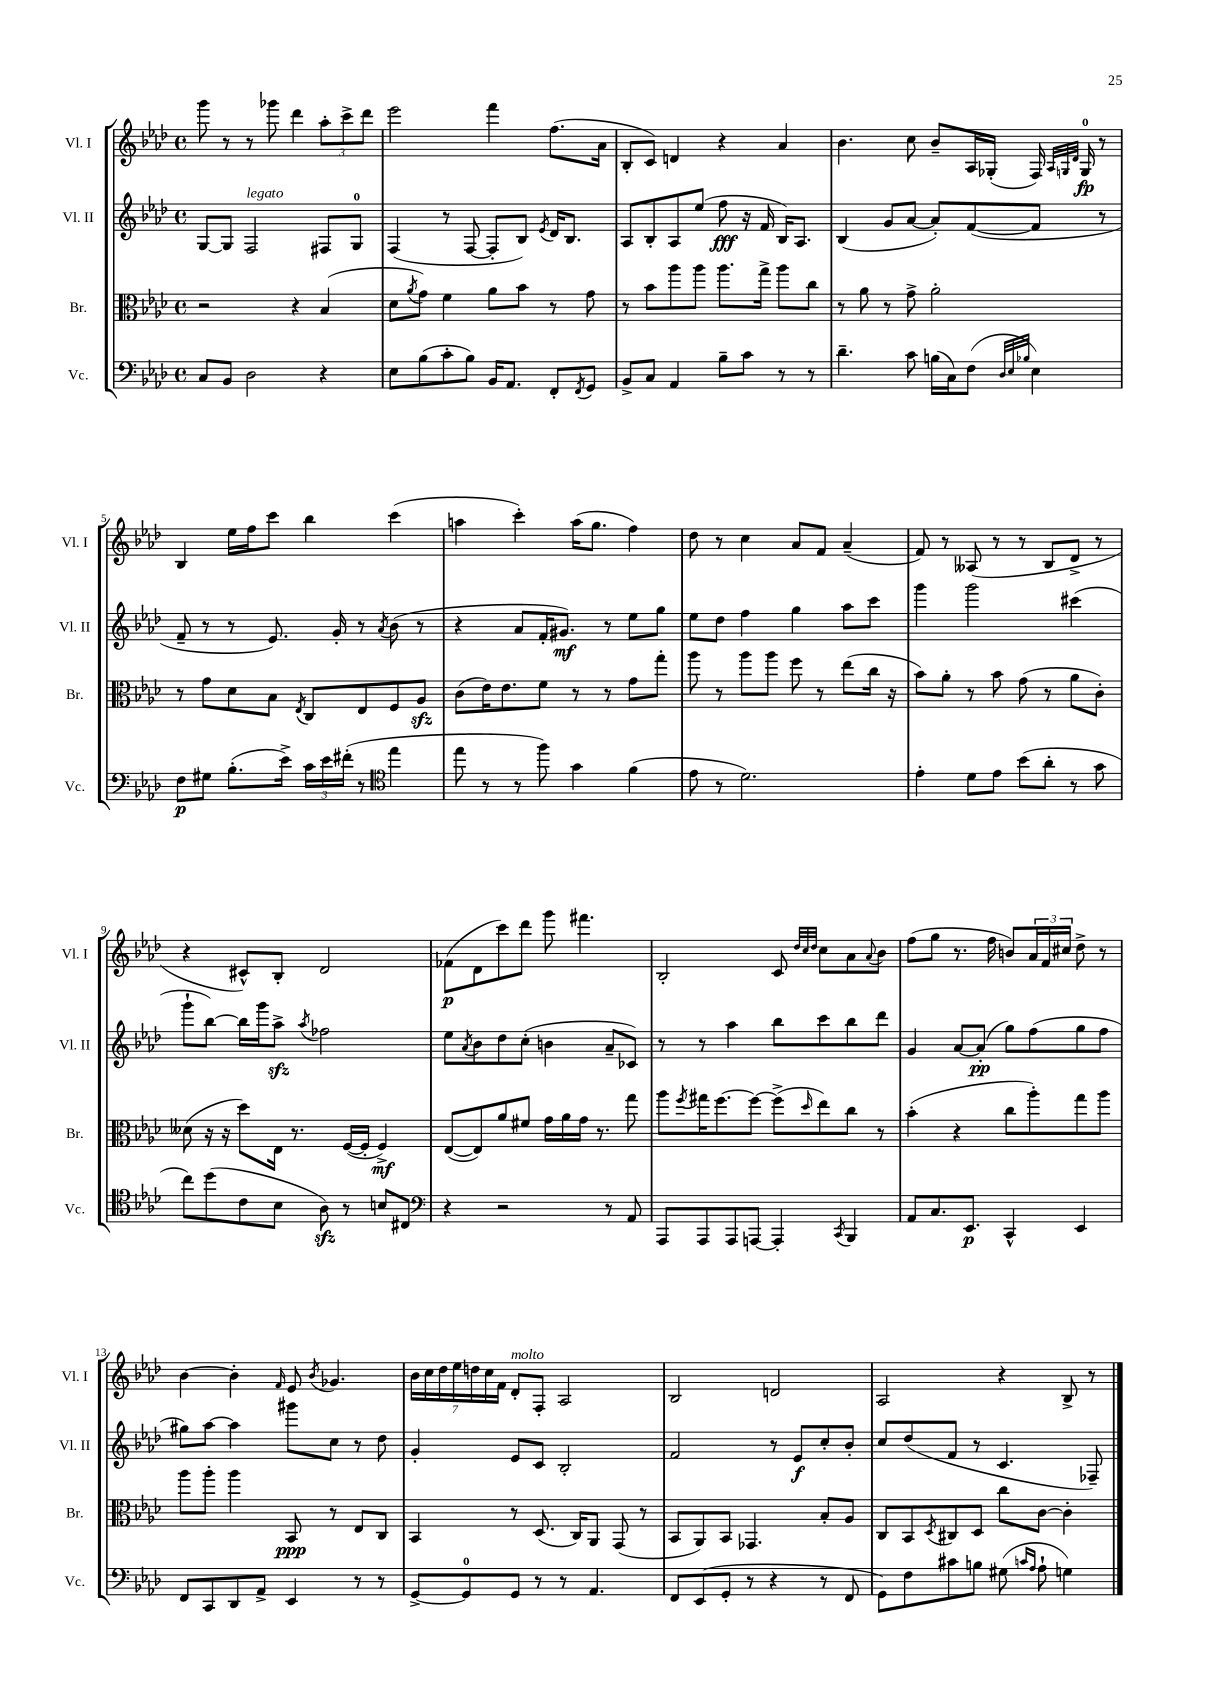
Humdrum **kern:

**kern	**kern	**kern	**kern
*staff4	*staff3	*staff2	*staff1
*clefF4	*clefC3	*clefG2	*clefG2
*k[b-e-a-d-]	*k[b-e-a-d-]	*k[b-e-a-d-]	*k[b-e-a-d-]
*M4/4	*M4/4	*M4/4	*M4/4
*met(c)	*met(c)	*met(c)	*met(c)
8C	2r	[8G	8ggg
8BB-	.	8G]	8r
2D-	.	2F	8r
.	.	.	8ggg-
.	4r	.	4ddd-
4r	(4B-	8F#	12aa-'
.	.	.	12ccc^
.	.	8G	.
.	.	.	12ddd-
=	=	=	=
8E-	8d-	(4F	2eee-
.	8qa-	.	.
(8B-	8g)	.	.
8c'	4f	8r	.
8B-)	.	[8F	.
16BB-	8a-	8F']	4fff
8.AA-	.	.	.
.	8b-	8B-)	.
.	.	8qe-	.
8FF'	8r	16d-	(8.ff
.	.	8.B-	.
8qFF	.	.	.
8GG	8g	.	.
.	.	.	16a-
=	=	=	=
8BB-^	8r	8A-	8B-'
8C	8b-	8B-'	8c)
4AA-	8aa-	8A-	4d
.	8aa-	(8ee-	.
8B-~	8.aa-	8ff	4r
8c	.	16r	.
.	16gg^	16f	.
8r	8aa-	16B-)	4a-
.	.	8.A-	.
8r	8cc	.	.
=	=	=	=
4.d-~	8r	(4B-	4.b-
.	8a-	.	.
.	8r	8g	.
8c	8g^	[8a-	8cc
(16B	2a-'	8a-'])	8b-~
16C)	.	.	.
(8F	.	([8f	16A-
.	.	.	(16G-'
32qqD-	.	.	.
32qqE-	.	.	.
32qqB-	.	.	.
4E-)	.	8f]	16F)
.	.	.	32qqA-
.	.	.	32qqG
.	.	.	32qqd-
.	.	.	16G
.	.	8r	8r
=	=	=	=
8F	8r	8f~	4B-
8G#	8g	8r	.
(8.B-'	8d-	8r	16ee-
.	.	.	16ff
.	8B-	8.e-)	8ccc
16e-^)	.	.	.
.	8qE-	.	.
24c	8C	.	4bb-
24e-	.	.	.
.	.	16g'	.
(24f#'	.	.	.
8r	8E-	8r	.
*clefC4	*	*	*
.	.	8qa-	.
4ee-	8F	(8b-	(4ccc
.	8A-	8r	.
=	=	=	=
8ee-	(8c	4r	4aa
8r	16e-)	.	.
.	8.e-	.	.
8r	.	8a-	4ccc')
8ff)	8f	16f'	.
.	.	8.g#)	.
4g	8r	.	(16aa
.	.	.	8.gg
.	8r	8r	.
(4f	8g	8ee-	4ff)
.	8gg'	8gg	.
=	=	=	=
8e-	8aa-	8ee-	8dd-
8r	8r	8dd-	8r
2.d-)	8aa-	4ff	4cc
.	8aa-	.	.
.	8ff	4gg	8a-
.	8r	.	8f
.	(8ee-	8aa-	(4a-~
.	16cc	8ccc	.
.	16r	.	.
=	=	=	=
4e-'	8b-)	4ggg	8f)
.	8a-'	.	8r
8d-	8r	2ggg	(8A--
8e-	8b-	.	8r
(8b-	(8g	.	8r
8a-'	8r	.	8B-
8r	8a-	(4ccc#	8d-^
8g	8c')	.	8r
=	=	=	=
8cc)	(8d--	8ggg`	4r
(8dd-	16r	[8bb-)	.
.	16r	.	.
8c	8dd-)	16bb-]	8c#^^)
.	.	16ggg	.
8B-	16E-	8aa-^	8B-'
.	8.r	.	.
.	.	8qaa-	.
8A-)	.	2ff-	2d-
8r	([16F	.	.
.	16F']	.	.
8B	4F^)	.	.
8C#	.	.	.
=	=	=	=
*clefF4	*	*	*
4r	([8E-	8ee-	(8f-
.	.	8qa-	.
.	8E-])	8b-	8d-
2r	8a-	8dd-	8ccc)
.	8f#	(8cc'	8ddd-
.	16g	4b	8ggg
.	16a-	.	.
.	16g	.	4.fff#
.	8.r	.	.
8r	.	8a-~	.
8AA-	8gg	8c-)	.
=	=	=	=
8AAA-	8aa-	8r	2B-'
.	8qff	.	.
8AAA-	16gg#	8r	.
.	[8.ff	.	.
8AAA-	.	4aa-	.
[8AAA	8ff_	.	.
4AAA']	(8ff^]	8bb-	8c
.	.	.	32qqdd-
.	.	.	32qqcc
.	16qqdd-	.	32qqdd-
.	8ee-)	8ccc	8cc
8qCC	.	.	.
4BBB-	8cc	8bb-	8a-
.	.	.	8qqa-
.	8r	8ddd-	8b-
=	=	=	=
8AA-	(4b-'	4g	(8ff
8.C	.	.	8gg
.	4r	[8a-	8.r
8.EE-	.	.	.
.	.	(8a-']	.
.	.	.	16ff
4CC^^	8cc	8gg)	8b)
.	8aa-')	(8ff	24a-
.	.	.	24f
.	.	.	24cc#
4EE-	8gg	8gg	8dd-^
.	8aa-	8ff	8r
=	=	=	=
8FF	8aa-	8gg#)	[4b-
8CC	8aa-'	[8aa-	.
8DD-	4aa-	4aa-]	4b-']
8AA-^	.	.	.
.	.	.	16qqf
4EE-	8BB-	8ggg#	8e-
.	.	.	8qb-
.	8r	8cc	4.g-
8r	8E-	8r	.
8r	8C	8dd-	.
=	=	=	=
[8GG^	4BB-	4g'	28b-
.	.	.	28cc
.	.	.	28dd-
.	.	.	28ee-
8GG]	.	.	.
.	.	.	28dd
.	.	.	28cc
.	.	.	28f
8GG	8r	8e-	8d-'
8r	(8.D-	8c	8F'
8r	.	2B-'	2A-
.	16C)	.	.
4.AA-	8AA-	.	.
.	(8GG	.	.
.	8r	.	.
=	=	=	=
8FF	8BB-	2f	2B-
(8EE-	8AA-)	.	.
8GG'	8BB-	.	.
8r	4.GG-	.	.
4r	.	8r	2d
.	.	8e-	.
8r	8B-'	8cc'	.
8FF	8A-	8b-'	.
=	=	=	=
8GG)	8C	8cc	2A-
8F	8BB-	(8dd-	.
.	8qD-	.	.
8c#	8C#	8f	.
8B	8D-	8r	.
(8G#	8cc	4.c	4r
16qqc	.	.	.
16qqA-	.	.	.
8A-`	[8c	.	.
4G)	4c']	.	8B-^
.	.	8F-~)	8r
==	==	==	==
*-	*-	*-	*-
